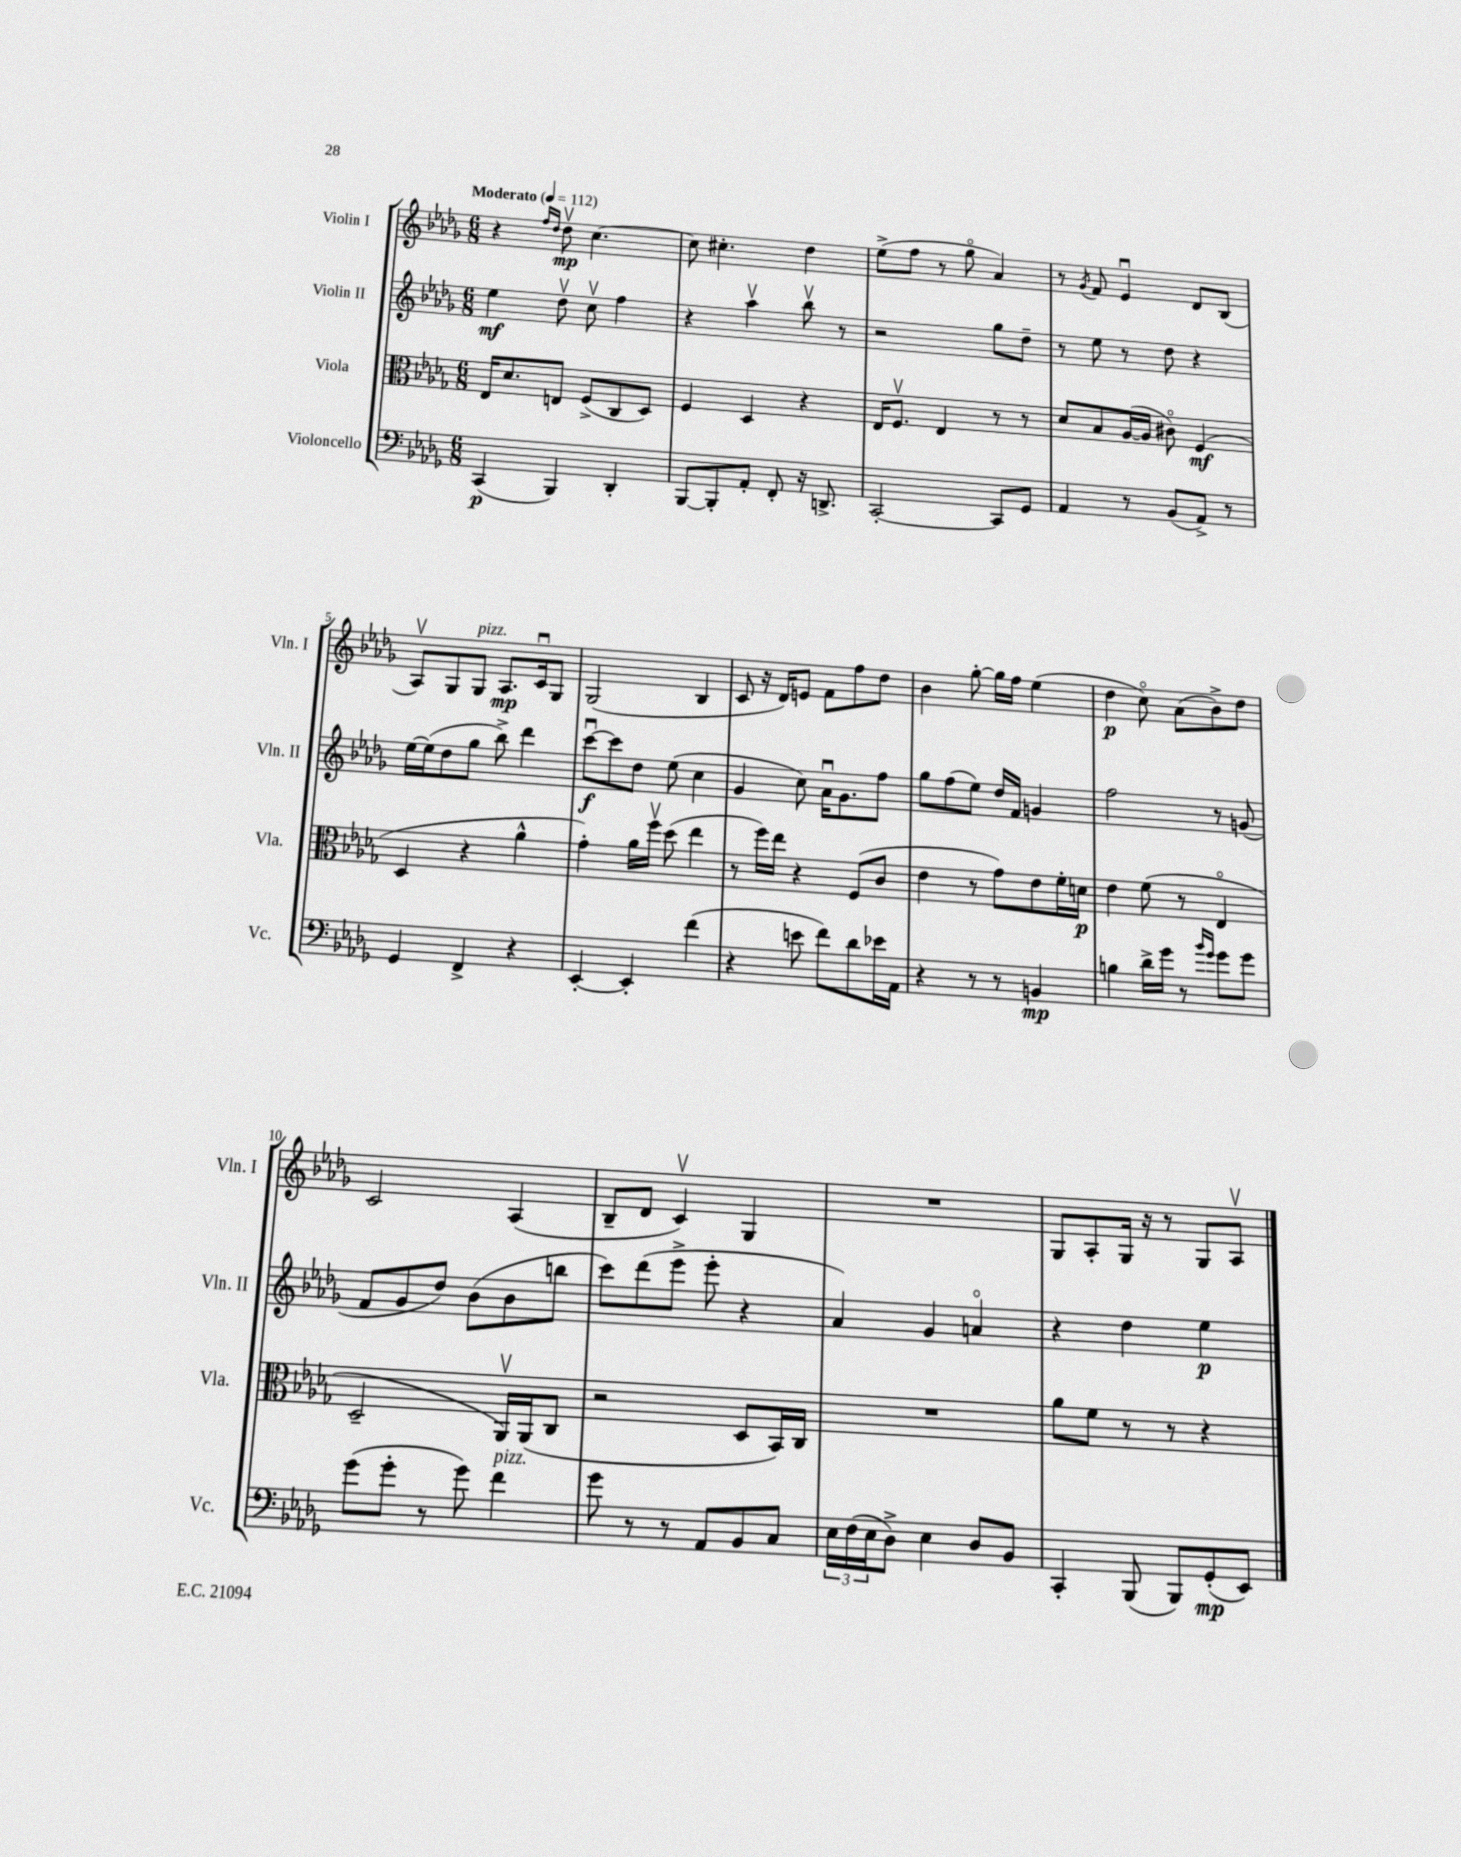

**kern	**dynam	**kern	**dynam	**kern	**dynam	**kern	**dynam
*part4	*part4	*part3	*part3	*part2	*part2	*part1	*part1
*staff4	*staff4	*staff3	*staff3	*staff2	*staff2	*staff1	*staff1
*I"Violoncello	*	*I"Viola	*	*I"Violin II	*	*I"Violin I	*
*I'Vc.	*	*I'Vla.	*	*I'Vln. II	*	*I'Vln. I	*
*clefF4	*	*clefC3	*	*clefG2	*	*clefG2	*
*k[b-e-a-d-g-]	*	*k[b-e-a-d-g-]	*	*k[b-e-a-d-g-]	*	*k[b-e-a-d-g-]	*
*M6/8	*	*M6/8	*	*M6/8	*	*M6/8	*
*MM112	*	*MM112	*	*MM112	*	*MM112	*
=1	=1	=1	=1	=1	=1	=1	=1
!	!	!	!	!	!	!LO:TX:a:B:t=Moderato	!
(4CC/	p	16E-/KL	.	4ee-\	mf	4r	.
.	.	8.d-/	.	.	.	.	.
.	.	.	.	.	.	16qqff/LL	.
.	.	.	.	.	.	16qqdd-/JJ	.
4BBB-/)	.	8En/J	.	8dd-v\	.	8dd-v\	mp
.	.	(8F^/L	.	8ccv\	.	[4.cc\	.
4DD-'/	.	8C/	.	4ff\	.	.	.
.	.	8D-/J)	.	.	.	.	.
=2	=2	=2	=2	=2	=2	=2	=2
[8BBB-/L	.	4F/	.	4r	.	8cc\]	.
8BBB-'/]	.	.	.	.	.	4.cc#X'\	.
8AA-'/J	.	4D-/	.	4aa-v\	.	.	.
8FF'/	.	.	.	.	.	.	.
16r	.	4r	.	8bb-v\	.	4dd-\	.
8.DDn^/	.	.	.	.	.	.	.
.	.	.	.	8r	.	.	.
=3	=3	=3	=3	=3	=3	=3	=3
[2CC'/	.	16E-/KL	.	2r	.	(8ee-^\L	.
.	.	8.Fv/J	.	.	.	.	.
.	.	.	.	.	.	8ff\J	.
.	.	4E-/	.	.	.	8r	.
.	.	.	.	.	.	8gg-\	.
8CC/L]	.	8r	.	8gg-\L	.	4a-/)	.
8GG-/J	.	8r	.	8dd-~\J	.	.	.
=4	=4	=4	=4	=4	=4	=4	=4
4AA-/	.	8d-/L	.	8r	.	8r	.
.	.	.	.	.	.	8qg-/	.
.	.	8B-/	.	8ee-\	.	8f/	.
8r	.	([16A-/L	.	8r	.	4e-u/	.
.	.	16A-/JJ]	.	.	.	.	.
(8BB-/L	.	8c#X\)	.	8dd-\	.	.	.
8AA-^/J)	.	(4F/	mf	4r	.	8d-/L	.
8r	.	.	.	.	.	(8B-/J	.
!!LO:LB:g=z
=5	=5	=5	=5	=5	=5	=5	=5
4GG-/	.	4D-/	.	[16ee-\LL	.	8A-v/L)	.
.	.	.	.	(16ee-\J]	.	.	.
.	.	.	.	8dd-\	.	8G-/	.
!	!	!	!	!	!	!LO:TX:a:i:t=pizz.	!
4FF^/	.	4r	.	8gg-\J	.	8G-/J	.
.	.	.	.	8bb-^\)	.	8.A-/L	mp
4r	.	4a-^^\	.	4ddd-\	.	.	.
.	.	.	.	.	.	16cu/k	.
.	.	.	.	.	.	8G-/J	.
=6	=6	=6	=6	=6	=6	=6	=6
[4EE-'/	.	4g-'\)	.	[8cccu\L	f	(2G-/	.
.	.	.	.	8ccc\]	.	.	.
4EE-'/]	.	16a-\LL	.	8dd-\J	.	.	.
.	.	16ffv\JJ	.	.	.	.	.
.	.	(8dd-\	.	(8ee-\	.	.	.
(4f\	.	4ee-\	.	4cc\	.	4B-/	.
=7	=7	=7	=7	=7	=7	=7	=7
4r	.	8r	.	4g-/	.	8c/	.
.	.	16ff\LL)	.	.	.	16r	.
.	.	16ee-\JJ	.	.	.	16d-/KL)	.
8en\	.	4r	.	8cc\)	.	8en/J	.
8f\L)	.	.	.	16a-u\KL	.	8f\L	.
.	.	.	.	8.g-\	.	.	.
8d-\	.	(8F/L	.	.	.	8ff\	.
16e-X\L	.	8c/J	.	8ff\J	.	8dd-\J	.
16AA-\JJ	.	.	.	.	.	.	.
=8	=8	=8	=8	=8	=8	=8	=8
4r	.	4e-\	.	8gg-\L	.	4b-\	.
.	.	.	.	(8ff\	.	.	.
8r	.	8r	.	8ee-\J)	.	[8gg-'\	.
8r	.	8g-\L)	.	16dd-/LL	.	16gg-\LL]	.
.	.	.	.	16f/JJ	.	16ff\JJ	.
4BBn/	mp	8e-\	.	4gn/	.	(4ee-\	.
.	.	16f'\L	.	.	.	.	.
.	.	16dn\JJ	p	.	.	.	.
=9	=9	=9	=9	=9	=9	=9	=9
4Bn\	.	4e-\	.	2ff\	.	4dd-\	p
16d-^\LL	.	(8f\	.	.	.	8cc\)	.
16g-\JJ	.	.	.	.	.	.	.
8r	.	8r	.	.	.	(8a-\L	.
16qqb-/LL	.	.	.	.	.	.	.
16qqg-/JJ	.	.	.	.	.	.	.
8g-\L	.	4E-/	.	8r	.	8b-^\)	.
8g-\J	.	.	.	(8gn/	.	8dd-\J	.
!!LO:LB:g=z
=10	=10	=10	=10	=10	=10	=10	=10
(8g-\L	.	2D-~/	.	8f/L	.	2c/	.
8g-'\J	.	.	.	8g-/	.	.	.
8r	.	.	.	8dd-/J)	.	.	.
8g-\)	.	.	.	(8b-\L	.	.	.
!LO:TX:a:i:t=pizz.	!	!	!	!	!	!	!
4f\	.	16AA-v/LL)	.	8b-\	.	(4A-/	.
.	.	(16AA-/J	.	.	.	.	.
.	.	8C/J	.	8bbn\J	.	.	.
=11	=11	=11	=11	=11	=11	=11	=11
8g-\	.	2r	.	8ccc\L)	.	8B-~/L	.
8r	.	.	.	(8ddd-\	.	8d-/J	.
8r	.	.	.	8eee-^\J	.	4cv/)	.
8AA-/L	.	.	.	8eee-'\	.	.	.
8BB-/	.	8D-/L	.	4r	.	4G-/	.
8C/J	.	16BB-/L)	.	.	.	.	.
.	.	16C/JJ	.	.	.	.	.
=12	=12	=12	=12	=12	=12	=12	=12
24E-\LL	.	2.r	.	4a-/)	.	2.r	.
(24F\	.	.	.	.	.	.	.
24E-\J	.	.	.	.	.	.	.
8D-^\J)	.	.	.	.	.	.	.
4E-\	.	.	.	4g-/	.	.	.
8D-/L	.	.	.	4an/	.	.	.
8BB-/J	.	.	.	.	.	.	.
=13	=13	=13	=13	=13	=13	=13	=13
4CC'/	.	8a-\L	.	4r	.	8G-/L	.
.	.	8f\J	.	.	.	8A-'/	.
(8BBB-/	.	8r	.	4dd-\	.	16G-/Jk	.
.	.	.	.	.	.	16r	.
8BBB-/L)	.	8r	.	.	.	8r	.
(8GG-'/	mp	4r	.	4ee-\	p	8G-/L	.
8EE-/J)	.	.	.	.	.	8A-v/J	.
==	==	==	==	==	==	==	==
*-	*-	*-	*-	*-	*-	*-	*-
